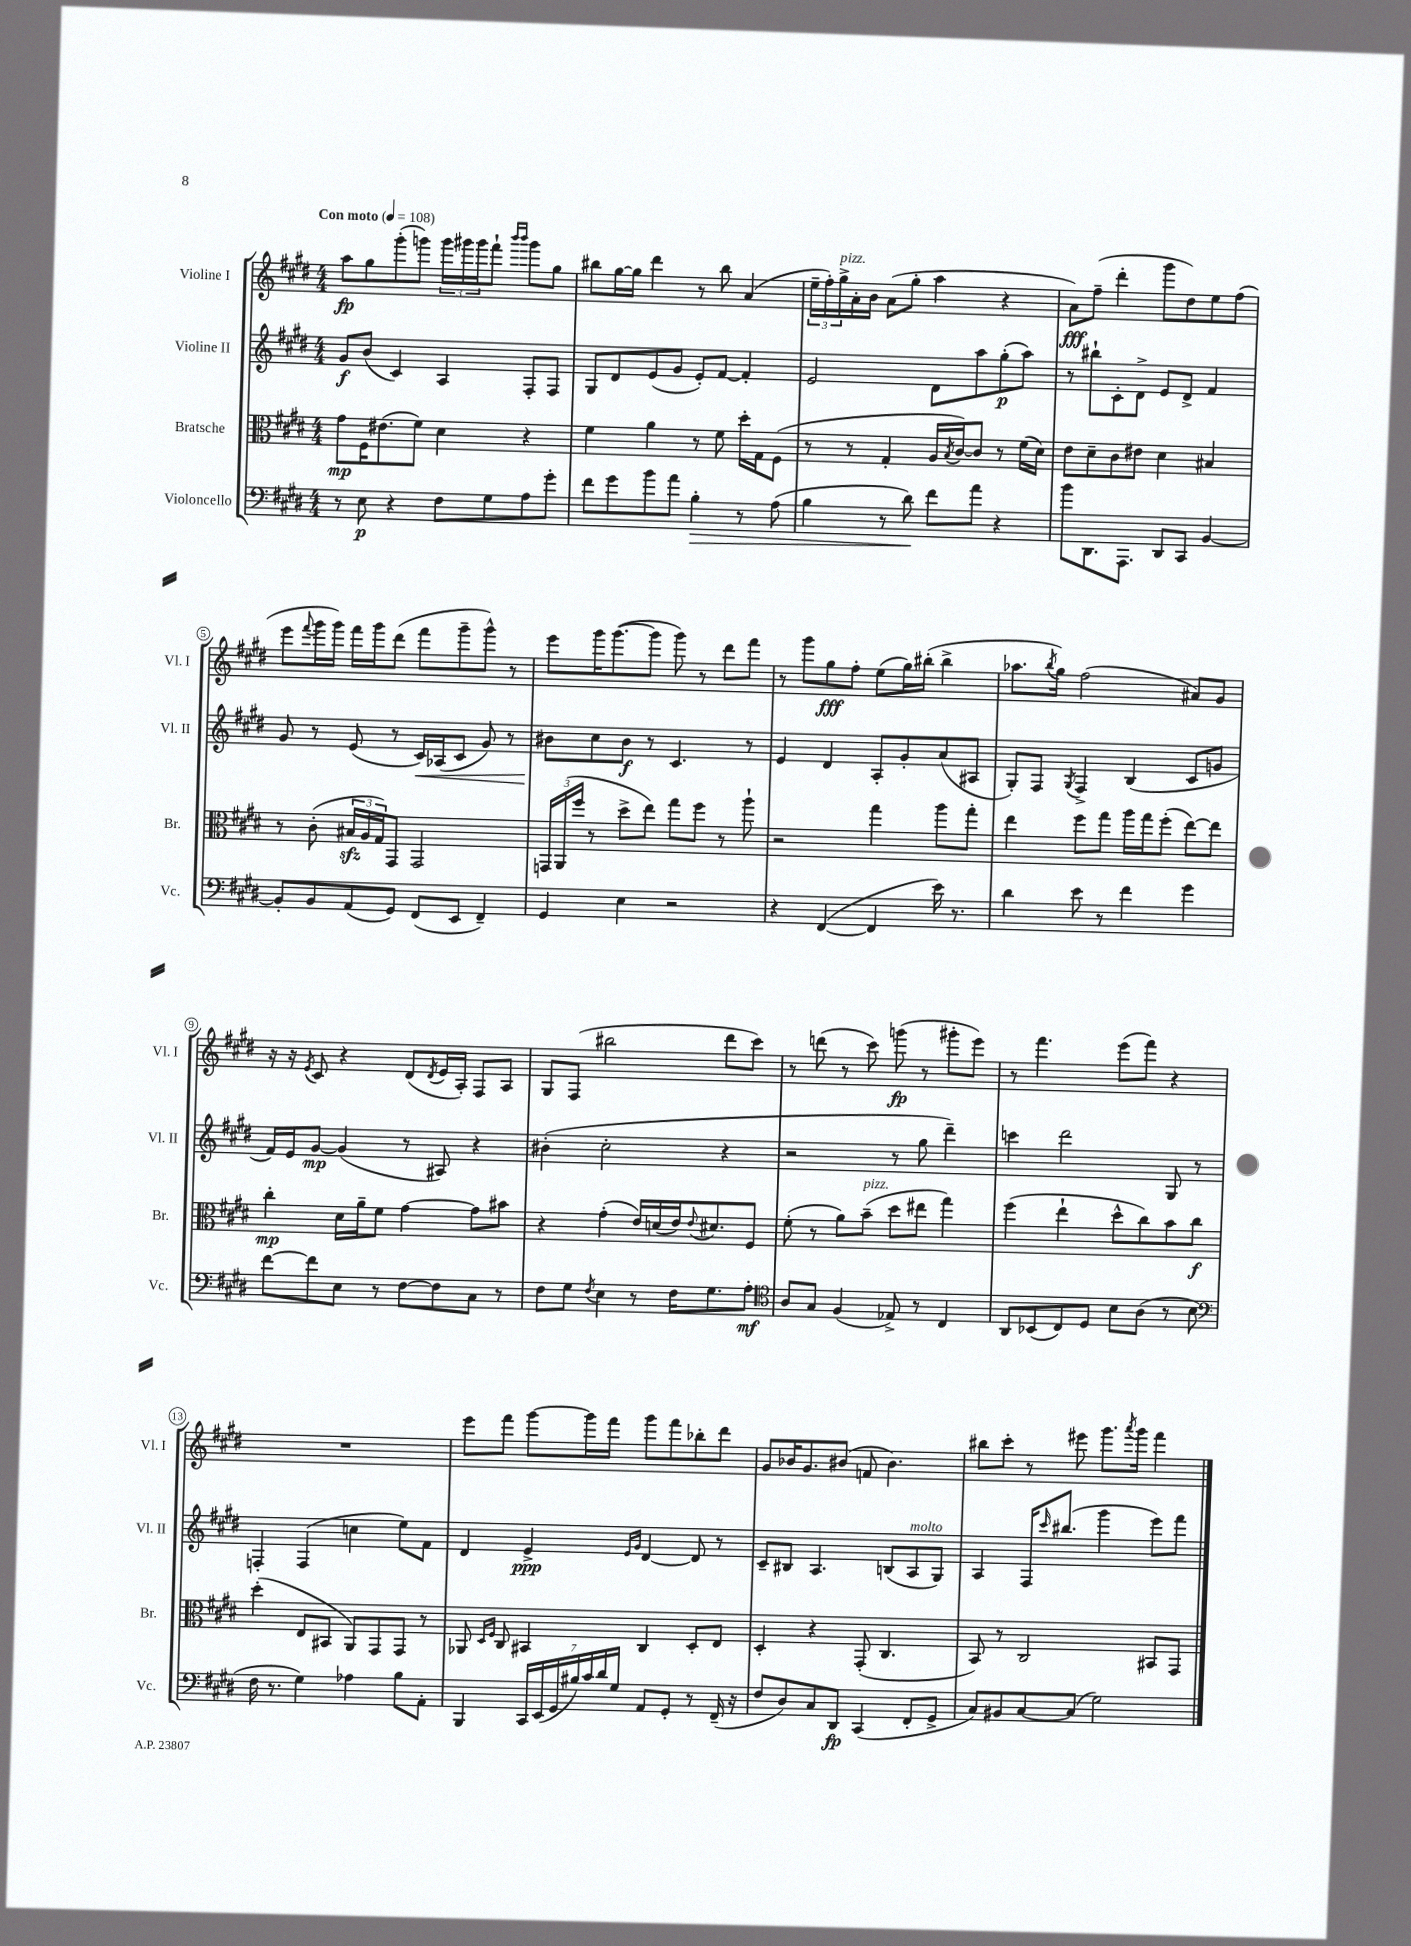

**kern	**dynam	**kern	**dynam	**kern	**dynam	**kern	**dynam
*part4	*part4	*part3	*part3	*part2	*part2	*part1	*part1
*staff4	*staff4	*staff3	*staff3	*staff2	*staff2	*staff1	*staff1
*I"Violoncello	*	*I"Bratsche	*	*I"Violine II	*	*I"Violine I	*
*I'Vc.	*	*I'Br.	*	*I'Vl. II	*	*I'Vl. I	*
*clefF4	*	*clefC3	*	*clefG2	*	*clefG2	*
*k[f#c#g#d#]	*	*k[f#c#g#d#]	*	*k[f#c#g#d#]	*	*k[f#c#g#d#]	*
*M4/4	*	*M4/4	*	*M4/4	*	*M4/4	*
*MM108	*	*MM108	*	*MM108	*	*MM108	*
=1	=1	=1	=1	=1	=1	=1	=1
!	!	!	!	!	!	!LO:TX:a:B:t=Con moto	!
8r	.	8g#\L	mp	8g#/L	f	8aa\L	fp
8E\	p	16F#\K	.	(8b/J	.	8gg#\	.
.	.	(8.e#X\	.	.	.	.	.
4r	.	.	.	4c#/)	.	(8ggg#'\	.
.	.	8f#\J)	.	.	.	8gggn\J)	.
8F#\L	.	4d#\	.	4A/	.	24ggg\LL	.
.	.	.	.	.	.	24ggg#X\	.
.	.	.	.	.	.	24ggg#\J	.
8G#\	.	.	.	.	.	8fff#`\J	.
.	.	.	.	.	.	16qqbbb/LL	.
.	.	.	.	.	.	16qqbbb/JJ	.
8A\	.	4r	.	8F#'/L	.	8ggg#\L	.
8g#'\J	.	.	.	8F#/J	.	8gg#\J	.
=2	=2	=2	=2	=2	=2	=2	=2
8f#\L	.	4f#\	.	8G#/L	.	8bb#X\L	.
8g#\	.	.	.	8d#/	.	[16gg#\L	.
.	.	.	.	.	.	16gg#\JJ]	.
8b\	.	4a\	.	(8e/	.	4ddd#\	.
8a\J	.	.	.	8g#/J	.	.	.
!	!LO:HP:b	!	!	!	!	!	!
4B'\	>	8r	.	8e'/L)	.	8r	.
.	.	8f#\	.	[8f#/J	.	8bb#\	.
8r	.	16dd#'\LL	.	4f#'/]	.	(4a/	.
.	.	16G#\J	.	.	.	.	.
(8A\	.	(8F#\J	.	.	.	.	.
=3	=3	=3	=3	=3	=3	=3	=3
4B\	.	8r	.	2e/	.	24ee~\LL	.
.	.	.	.	.	.	24ff#'\)	.
!	!	!	!	!	!	!LO:TX:a:i:t=pizz.	!
.	.	.	.	.	.	24gg#^\	.
.	.	8r	.	.	.	16a'\	.
.	.	.	.	.	.	16b\JJ	.
8r	.	4G#'/	.	.	.	(8a\L	.
8d#\)	.	.	.	.	.	8gg#'\J	.
8f#\L	]	16A/LL	.	8d#\L	.	4aa\	.
.	.	8qB/	.	.	.	.	.
.	.	[16c#/J)	.	.	.	.	.
8a\J	.	8c#/J]	.	8aa\	.	.	.
4r	.	8r	.	(8gg#'\	p	4r	.
.	.	(16f#\LL	.	8aa\J)	.	.	.
.	.	16d#\JJ)	.	.	.	.	.
=4	=4	=4	=4	=4	=4	=4	=4
8b\L	.	8e\L	.	8r	.	8a\L)	fff
8.DD#\	.	8d#~\	.	8bb#X`\L	.	(8ff#~\J	.
.	.	8c#\	.	8c#'\	.	4ddd#'\	.
8.AAA\J	.	.	.	.	.	.	.
.	.	8e#X\J	.	8d#^\J	.	.	.
8DD#/L	.	4d#\	.	8e/L	.	8ggg#\L	.
8CC#/J	.	.	.	8d#^/J	.	8dd#\)	.
[4BB/	.	4B#X/	.	4f#/	.	8ee\	.
.	.	.	.	.	.	(8ff#\J	.
!!LO:LB:g=z
=5	=5	=5	=5	=5	=5	=5	=5
8BB'/L]	.	8r	.	8g#/	.	8eee\L	.
.	.	.	.	.	.	8qqfff#/	.
8BB/	.	(8c#'\	.	8r	.	16ggg#\L	.
.	.	.	.	.	.	16ggg#\JJ)	.
(8AA/	.	24B#Xzz/LL	.	(8e/	.	16fff#\LL	.
.	.	24A/	.	.	.	.	.
.	.	.	.	.	.	16ggg#\J	.
.	.	24G#/J)	.	.	.	.	.
8GG#/J)	.	8GG#/J	.	8r	.	(8ddd#\J	.
!	!	!	!	!	!LO:HP:b	!	!
(8FF#/L	.	2GG#/	.	16c#/LL)	<	8fff#\L	.
.	.	.	.	(16A-X/J	.	.	.
8EE/J	.	.	.	8c#/J	.	8ggg#~\	.
4FF#~/)	.	.	.	8g#/)	.	8ggg#^^\J)	.
.	.	.	.	8r	.	8r	.
=6	=6	=6	=6	=6	=6	=6	=6
4GG#/	.	24GGn/LL	.	8b#X\L	.	8eee\L	.
.	.	(24AA/	.	.	.	.	.
.	.	24ff#/JJ	.	.	.	.	.
.	.	8r	.	8cc#\	[	16ggg#\K	.
.	.	.	.	.	.	([8.ggg#\	.
4E\	.	8dd#^\L	.	8b#\J	f	.	.
.	.	8ee\J)	.	8r	.	8ggg#\J]	.
2r	.	8gg#\L	.	4.c#/	.	8ggg#\)	.
.	.	8ff#\J	.	.	.	8r	.
.	.	8r	.	.	.	8ddd#\L	.
.	.	8aa`\	.	8r	.	8fff#\J	.
=7	=7	=7	=7	=7	=7	=7	=7
4r	.	2r	.	4e/	.	8r	.
.	.	.	.	.	.	8ggg#\L	.
([4FF#/	.	.	.	4d#/	.	8gg#\	fff
.	.	.	.	.	.	8ff#'\J	.
4FF#/]	.	4gg#\	.	8A'/L	.	(8ee\L	.
.	.	.	.	8g#'/	.	16gg#\L)	.
.	.	.	.	.	.	(16bb#X'\JJ	.
16e\)	.	8aa\L	.	(8a/	.	4bb#^\	.
8.r	.	.	.	.	.	.	.
.	.	8gg#'\J	.	8A#X/J	.	.	.
=8	=8	=8	=8	=8	=8	=8	=8
4d#\	.	4ee\	.	8G#'/L)	.	8.aa-X\L	.
.	.	.	.	8F#/J	.	.	.
.	.	.	.	.	.	8qbb/	.
.	.	.	.	.	.	16gg#\Jk)	.
.	.	.	.	8qG#/	.	.	.
8e\	.	8ff#\L	.	4F#^/	.	(2ff#\	.
8r	.	8gg#\J	.	.	.	.	.
4f#\	.	16aa\LL	.	(4B/	.	.	.
.	.	16gg#\J	.	.	.	.	.
.	.	(8ff#'\J	.	.	.	.	.
4g#\	.	[8ee\L)	.	8c#/L	.	8a#X/L)	.
.	.	8ee\J]	.	8gn/J	.	8g#/J	.
!!LO:LB:g=z
=9	=9	=9	=9	=9	=9	=9	=9
[8f#\L	.	4cc#'\	mp	16f#/LL)	.	16r	.
.	.	.	.	16e/J	.	16r	.
.	.	.	.	.	.	8qe/	.
8f#\]	.	.	.	[8g#/J	mp	8c#/	.
8E\J	.	16d#\LL	.	(4g#/]	.	4r	.
.	.	16a~\J	.	.	.	.	.
8r	.	8f#\J	.	.	.	.	.
[8F#\L	.	[4g#\	.	8r	.	(8d#/L	.
.	.	.	.	.	.	8qd#/	.
8F#\]	.	.	.	8A#X/)	.	16e/L	.
.	.	.	.	.	.	16A'/JJ)	.
8C#\J	.	8g#\L]	.	4r	.	8F#/L	.
8r	.	8b#X\J	.	.	.	8A/J	.
=10	=10	=10	=10	=10	=10	=10	=10
8F#\L	.	4r	.	(4b#X'\	.	8G#/L	.
8G#\J	.	.	.	.	.	(8F#/J	.
8qF#/	.	.	.	.	.	.	.
4E\	.	(4g#'\	.	2cc#'\	.	2bb#X\	.
8r	.	16e/LL)	.	.	.	.	.
.	.	(16dn/	.	.	.	.	.
16F#\KL	.	16e/J)	.	.	.	.	.
.	.	8qqe/	.	.	.	.	.
8.G#\	.	8.d#X/	.	.	.	.	.
.	.	.	.	4r	.	8ddd#\L	.
8A'\J	mf	8F#/J	.	.	.	8ccc#\J)	.
=11	=11	=11	=11	=11	=11	=11	=11
*clefC4	*	*	*	*	*	*	*
8A/L	.	(8f#'\	.	2r	.	8r	.
8G#/J	.	8r	.	.	.	(8dddn\	.
(4F#/	.	8a\L)	.	.	.	8r	.
!	!	!LO:TX:a:i:t=pizz.	!	!	!	!	!
.	.	(8b~\J	.	.	.	8ccc#\)	.
8E-X^/)	.	8dd#\L	.	8r	.	(8gggn\	fp
8r	.	8ee#X\J	.	8gg#\	.	8r	.
4C#/	.	4gg#\)	.	4ddd#~\)	.	8ggg#X'\L	.
.	.	.	.	.	.	8eee\J)	.
=12	=12	=12	=12	=12	=12	=12	=12
8AA/L	.	(4ff#\	.	4cccn\	.	8r	.
(8BB-X/	.	.	.	.	.	4.fff#\	.
8C#/)	.	4ee`\	.	2ddd#\	.	.	.
8D#/J	.	.	.	.	.	.	.
8B\L	.	8dd#^^\L	.	.	.	(8eee\L	.
(8A\J	.	8cc#\)	.	.	.	8fff#\J)	.
8r	.	8b\	.	8G#/	.	4r	.
8B\	.	8cc#\J	f	8r	.	.	.
!!LO:LB:g=z
=13	=13	=13	=13	=13	=13	=13	=13
*clefF4	*	*	*	*	*	*	*
16F#\	.	(4dd#'\	.	4Fn'/	.	1r	.
8.r	.	.	.	.	.	.	.
4G#\)	.	8E/L	.	(4F/	.	.	.
.	.	8BB#X/J	.	.	.	.	.
4A-X\	.	8AA/L)	.	4ccn\	.	.	.
.	.	8GG#/	.	.	.	.	.
8B\L	.	8GG#/J	.	8ee\L)	.	.	.
8AA'\J	.	8r	.	8f#\J	.	.	.
=14	=14	=14	=14	=14	=14	=14	=14
4BBB/	.	8AA-X/	.	4d#/	.	8eee\L	.
.	.	16qqD#/LL	.	.	.	.	.
.	.	16qqF#/JJ	.	.	.	.	.
.	.	8C#/	.	.	.	8fff#\J	.
28CC#/LL	.	4BB#X/	.	4e^/	ppp	[8ggg#\L	.
(28EE/	.	.	.	.	.	.	.
28GG#/	.	.	.	.	.	.	.
28B#X/)	.	.	.	.	.	.	.
.	.	.	.	.	.	16ggg#\L]	.
28c#/	.	.	.	.	.	.	.
28d#/	.	.	.	.	.	.	.
.	.	.	.	.	.	16fff#\JJ	.
28G#/JJ	.	.	.	.	.	.	.
.	.	.	.	16qqe/LL	.	.	.
.	.	.	.	16qqg#/JJ	.	.	.
8AA/L	.	4C#/	.	[4d#/	.	8ggg#\L	.
8GG#'/J	.	.	.	.	.	8fff#\	.
8r	.	8D#'/L	.	8d#/]	.	8bb-X'\	.
(16FF#~/	.	8E/J	.	8r	.	8ddd#\J	.
16r	.	.	.	.	.	.	.
=15	=15	=15	=15	=15	=15	=15	=15
8F#/L	.	4D#'/	.	8c#~/L	.	8g#/L	.
8D#/)	.	.	.	8B#X/J	.	16b-X/K	.
.	.	.	.	.	.	8.g#/	.
8C#/	.	4r	.	4.A/	.	.	.
8DD#/J	fp	.	.	.	.	(8b#X/J	.
(4CC#/	.	(8GG#'/	.	.	.	8fn/	.
.	.	4.C#/	.	(8Bn/L	.	4.b#\)	.
!	!	!	!	!LO:TX:a:i:t=molto	!	!	!
8FF#'/L	.	.	.	8A/	.	.	.
8GG#^/J	.	.	.	8G#/J)	.	.	.
=16	=16	=16	=16	=16	=16	=16	=16
8C#/L)	.	8BB/)	.	4A/	.	8bb#X\L	.
8BB#X/	.	8r	.	.	.	8ccc#'\J	.
[8C#/	.	2C#/	.	16F#/KL	.	8r	.
.	.	.	.	16qqccc#/	.	.	.
.	.	.	.	(8.bb#X/J	.	.	.
(8C#/J]	.	.	.	.	.	8eee#X\	.
2G#\)	.	.	.	4ggg#\	.	8.ggg#\L	.
.	.	.	.	.	.	8qaaa/	.
.	.	.	.	.	.	16ggg#\Jk	.
.	.	8BB#X/L	.	8eee\L)	.	4fff#\	.
.	.	8GG#/J	.	8fff#\J	.	.	.
==	==	==	==	==	==	==	==
*-	*-	*-	*-	*-	*-	*-	*-
